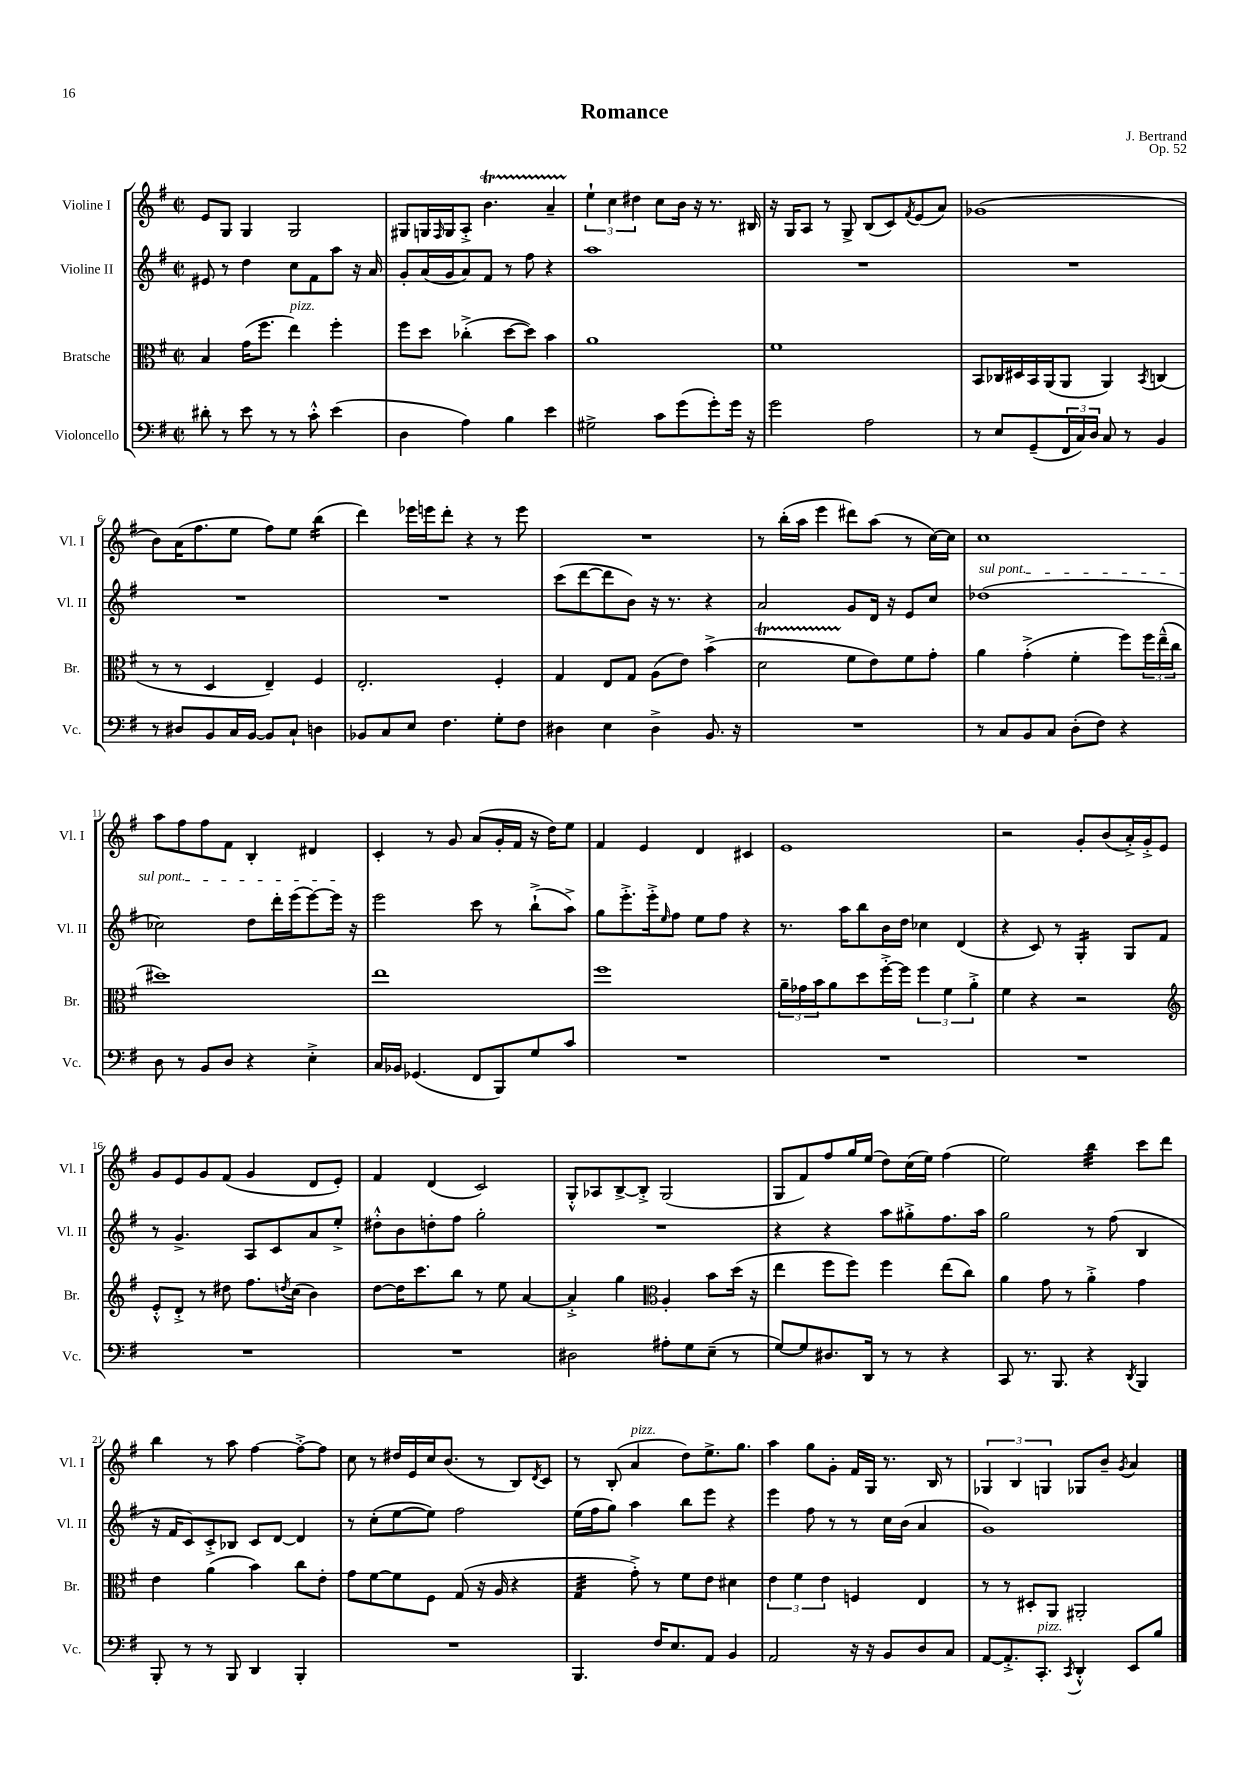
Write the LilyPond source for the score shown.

\header { title = "Romance" composer = "J. Bertrand" opus = "Op. 52" }
<<
\new StaffGroup <<
\new Staff = "s0" \with { instrumentName = "Violine I" shortInstrumentName = "Vl. I" } {
    \clef treble \key g \major \defaultTimeSignature \time 2/2
    e'8 g8 g4 g2 |
    gis8 g16 \grace { fis16 } g16 a8-.-> b'4.\startTrillSpan a'4-- |
    \tuplet 3/2 { e''4-!\stopTrillSpan c''4 dis''4 } c''8 b'16 r16 r8. bis16 |
    r16 g16 a8 r8 g8-> b8( c'8) \acciaccatura { fis'8 } e'8( a'8) |
    ges'1( |
    b'8) a'16( fis''8. e''8 fis''8) e''8 b''4:16( |
    d'''4) ees'''16 e'''16 d'''8-. r4 r8 e'''8 |
    R1 |
    r8 b''16-.( a''16 e'''4 dis'''8) a''8( r8 c''16~) c''16 |
    c''1 |
    a''8 fis''8 fis''8 fis'8 b4-. dis'4 |
    c'4-. r8 g'8 a'8( g'16-. fis'16 r16 d''16) e''8 |
    fis'4 e'4 d'4 cis'4 |
    e'1 |
    r2 g'8-. b'8( a'16-.->) g'16-.-> e'8 |
    g'8 e'8 g'8 fis'8( g'4 d'8 e'8-.) |
    fis'4 d'4( c'2) |
    g8-.-^ aes8 b8~-> b8-.-> g2( |
    g8 fis'8) fis''8 g''16 e''16( d''8) c''16( e''16) fis''4( |
    e''2) b''4:32 c'''8 d'''8 |
    b''4 r8 a''8 fis''4~ fis''8~-.-> fis''8 |
    c''8 r8 dis''16 e'16 c''16 b'8.( r8 b8) \acciaccatura { d'8 } c'8 |
    r8 b8-.( a'4^\markup { \italic "pizz." } d''8) e''8.-> g''8. |
    a''4 g''8 g'8-. fis'16 g16 r8. b16 r8 |
    \tuplet 3/2 { ges4 b4 g4 } ges8 b'8-- \acciaccatura { g'8 } a'4 \bar "|." |
}
\new Staff = "s1" \with { instrumentName = "Violine II" shortInstrumentName = "Vl. II" } {
    \clef treble \key g \major \defaultTimeSignature \time 2/2
    eis'8 r8 d''4 c''8 fis'8 a''8 r16 a'16 |
    g'8-. a'16( g'16 a'8) fis'8 r8 fis''8 r4 |
    a''1 |
    R1 |
    R1 |
    R1 |
    R1 |
    c'''8( d'''8~ d'''8 b'8) r16 r8. r4 |
    a'2 g'8 d'16 r16 e'8 c''8 |
    \once \override TextSpanner.bound-details.left.text = \markup { \italic "sul pont." } des''1\startTextSpan( |
    ces''2) d''8 d'''16-. e'''16( e'''8~) e'''16\stopTextSpan r16 |
    e'''2 c'''8 r8 b''8-!->( a''8->) |
    g''8 e'''8.-.-> e'''16-.-> \grace { e''16 } fis''8 e''8 fis''8 r4 |
    r8. a''16 b''8 b'16 d''16 ces''4 d'4( |
    r4 c'8) r8 g4:16-. g8 fis'8 |
    r8 g'4.-> a8 c'8 a'8 e''8-.-> |
    dis''8-.-^ b'8 d''8-. fis''8 g''2-. |
    R1 |
    r4 r4 a''8 gis''8-.-> fis''8. a''16 |
    g''2 r8 fis''8( b4 |
    r16 fis'16 c'8) c'8-.-> bes8 c'8 d'8~ d'4 |
    r8 c''8-.( e''8~ e''8) fis''2 |
    e''16( fis''16 g''8) a''4 b''8 e'''8 r4 |
    e'''4 fis''8 r8 r8 c''16 b'16( a'4 |
    g'1) \bar "|." |
}
\new Staff = "s2" \with { instrumentName = "Bratsche" shortInstrumentName = "Br." } {
    \clef alto \key g \major \defaultTimeSignature \time 2/2
    b4 g'16( fis''8. e''4^\markup { \italic "pizz." }) fis''4-. |
    fis''8 d''8 ces''4-.->( d''8~ d''8) b'4 |
    a'1 |
    fis'1 |
    b,8 ces16 dis16 b,16 a,16( a,8 a,4) \acciaccatura { b,8 } c4( |
    r8 r8 d4 e4--) fis4 |
    e2.-. fis4-. |
    g4 e8 g8 a8( e'8) b'4->( |
    d'2\startTrillSpan fis'8\stopTrillSpan e'8) fis'8 g'8-. |
    a'4 g'4-.->( fis'4-. fis''8) \tuplet 3/2 { fis''16 e''16---^( c''16 } |
    dis''1) |
    e''1 |
    fis''1 |
    \tuplet 3/2 { a'16-- ges'16 b'16 } a'8 d''8 fis''16~-.-> fis''16 \tuplet 3/2 { fis''4 fis'4 a'4-.-> } |
    fis'4 r4 r2 |
    \clef treble e'8-.-^ d'8-.-> r8 dis''8 fis''8. \acciaccatura { d''8 } c''16( b'4) |
    d''8~ d''16 c'''8. b''8 r8 e''8 a'4~ |
    a'4-.-> g''4 \clef alto a4-. b'8 d''16( r16 |
    e''4 fis''8 fis''8) fis''4 e''8( c''8) |
    a'4 g'8 r8 a'4-.-> g'4 |
    e'4 a'4( b'4) c''8 e'8-. |
    g'8 fis'8~ fis'8 fis8 g8( r16 a16 r4 |
    g4:32 g'8-.->) r8 fis'8 e'8 dis'4 |
    \tuplet 3/2 { e'4 fis'4 e'4 } f4 e4 |
    r8 r8 dis8-. a,8 ais,2-. \bar "|." |
}
\new Staff = "s3" \with { instrumentName = "Violoncello" shortInstrumentName = "Vc." } {
    \clef bass \key g \major \defaultTimeSignature \time 2/2
    dis'8-. r8 e'8 r8 r8 c'8-.-^ e'4( |
    d4 a4) b4 e'4 |
    gis2-> c'8 g'8( g'8-.) g'16 r16 |
    g'2 a2 |
    r8 e8 g,8--( \tuplet 3/2 { fis,16 c16) d16 } c8 r8 b,4 |
    r8 dis8 b,8 c16 b,16~ b,8 c8-! d4 |
    bes,8 c8 e8 fis4. g8-. fis8 |
    dis4 e4 dis4-> b,8. r16 |
    R1 |
    r8 c8 b,8 c8 d8-.( fis8) r4 |
    d8 r8 b,8 d8 r4 e4-.-> |
    c16 bes,16 ges,4.( fis,8 b,,8) g8 c'8 |
    R1 |
    R1 |
    R1 |
    R1 |
    R1 |
    dis2 ais8-. g8 e8--( r8 |
    g8~) g8 dis8. d,16 r8 r8 r4 |
    c,8 r8. b,,8. r4 \acciaccatura { d,8 } b,,4 |
    b,,8-. r8 r8 b,,8 d,4 b,,4-. |
    R1 |
    b,,4. fis16 e8. a,8 b,4 |
    a,2 r16 r16 b,8 d8 c8 |
    a,8~ a,8.-.-> c,8.-.^\markup { \italic "pizz." } \acciaccatura { c,8 } d,4-.-^ e,8 b8 \bar "|." |
}
>>
>>
